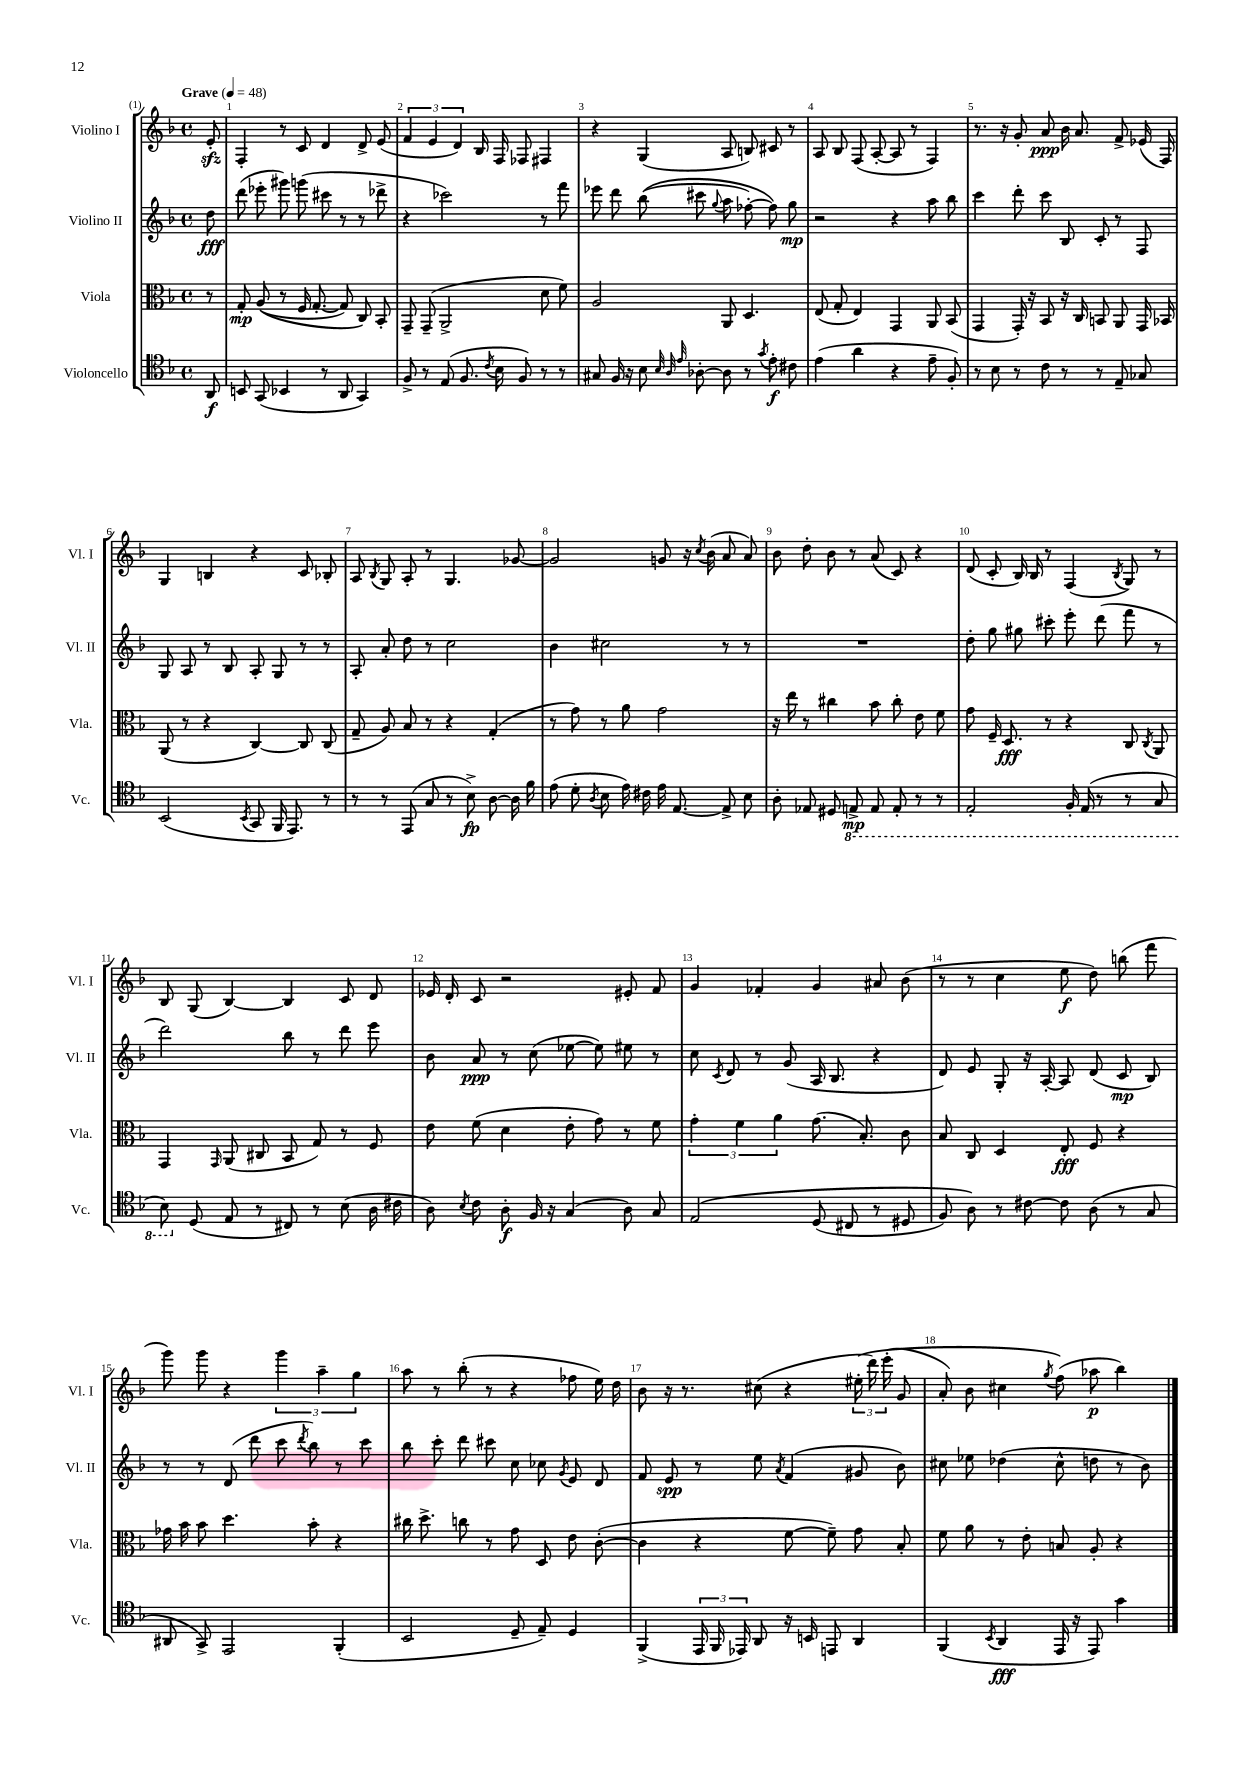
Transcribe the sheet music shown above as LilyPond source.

<<
\new StaffGroup <<
\new Staff = "s0" \with { instrumentName = "Violino I" shortInstrumentName = "Vl. I" } {
    \clef treble \key f \major \defaultTimeSignature \time 4/4 \partial 8 \tempo "Grave" 4 = 48
    \autoBeamOff e'8-.\sfz |
    f4-. r8 c'8 d'4 d'8-> e'8( |
    \tuplet 3/2 { f'4 e'4 d'4) } bes16 f16 fes8 fis4 |
    r4 g4( a8 b8) cis'8 r8 |
    a8 bes8 f8( a8~-. a8 r8 f4) |
    r8. r16 g'8-. a'8\ppp bes'16 a'8. f'8-> ees'16( f16) |
    g4 b4 r4 c'8 bes8-. |
    a8 \acciaccatura { bes8 } g8 a8-. r8 g4. ges'8~ |
    ges'2 g'8 r16 \acciaccatura { c''8 } bes'16( a'8 a'8) |
    bes'8 d''8-. bes'8 r8 a'8( c'8) r4 |
    d'8( c'8-. bes16) bes16 r8 f4( \acciaccatura { bes8 } g8) r8 |
    bes8 g8( bes4~) bes4 c'8 d'8 |
    ees'16 d'16-. c'8 r2 eis'8-. f'8 |
    g'4 fes'4-. g'4 ais'8 bes'8( |
    r8 r8 c''4 e''8\f d''8) b''8( f'''8 |
    g'''8) g'''8 r4 \tuplet 3/2 { g'''4 a''4-- g''4 } |
    a''8 r8 bes''8-.( r8 r4 fes''8 e''16) d''16 |
    bes'8 r16 r8. cis''8( r4 \tuplet 3/2 { eis''16-.\( d'''16) e'''16-.( } g'8 |
    a'8-.) bes'8 cis''4 \acciaccatura { g''8 } f''8(\) aes''8\p bes''4) \bar "|." |
}
\new Staff = "s1" \with { instrumentName = "Violino II" shortInstrumentName = "Vl. II" } {
    \clef treble \key f \major \defaultTimeSignature \time 4/4 \partial 8
    \autoBeamOff d''8\fff |
    d'''8( ees'''8-. gis'''8) g'''8( cis'''8 r8 r8 des'''8-> |
    r4 ces'''2) r8 f'''8 |
    ees'''8 d'''8 bes''8(\( cis'''8 \appoggiatura { g''8 } a''8 fes''8~-.) fes''8\) g''8\mp |
    r2 r4 a''8 bes''8 |
    c'''4 d'''8-. c'''8 bes8 c'8-. r8 f8 |
    g8 a8 r8 bes8 a8-. g8 r8 r8 |
    a8-. a'8-. d''8 r8 c''2 |
    bes'4 cis''2 r8 r8 |
    R1 |
    d''8-. g''8 gis''8 cis'''8-. e'''8-. d'''8( f'''8 r8 |
    d'''2) bes''8 r8 d'''8 e'''8 |
    bes'8 a'8\ppp r8 c''8( ees''8~ ees''8) eis''8 r8 |
    c''8 \acciaccatura { c'8 } d'8 r8 g'8( a16 bes8. r4 |
    d'8) e'8 g8-. r16 a16~-. a8 d'8( c'8\mp bes8) |
    r8 r8 d'8( d'''8 c'''8 \acciaccatura { d'''8 } bes''8) r8 c'''8 |
    bes''8 c'''8-. d'''8 cis'''8 c''8 ces''8 \acciaccatura { g'8 } e'8 d'8 |
    f'8 e'8\spp r8 e''8 \acciaccatura { a'8 } f'4( gis'8 bes'8) |
    cis''8 ees''8 des''4( cis''8-^ d''8 r8 bes'8) \bar "|." |
}
\new Staff = "s2" \with { instrumentName = "Viola" shortInstrumentName = "Vla." } {
    \clef alto \key f \major \defaultTimeSignature \time 4/4 \partial 8
    \autoBeamOff r8 |
    g8-.\mp a8(\( r8 f16 g8.~-. g8) c8\) bes,8-. |
    g,8-- g,8--( a,2-> d'8 f'8) |
    a2 a,8 d4. |
    e8( g8-. e4) g,4 a,8 bes,8( |
    g,4 g,16-.) r16 bes,8 r16 c16 b,8 a,8 g,16 bes,16 |
    a,8( r8 r4 c4~) c8 c8( |
    g8-- a8) bes8 r8 r4 g4-.( |
    r8 g'8) r8 a'8 g'2 |
    r16 e''16 r8 cis''4 bes'8 cis''8-. e'8 f'8 |
    g'8 f16-- d8.\fff r8 r4 c8 \acciaccatura { c8 } a,8 |
    g,4 \grace { g,16 } a,8( cis8 bes,8 g8) r8 f8 |
    e'8 f'8( d'4 e'8-. g'8) r8 f'8 |
    \tuplet 3/2 { g'4-. f'4 a'4 } g'8.( bes8.-.) c'8 |
    bes8 c8 d4 e8-.\fff f8 r4 |
    ges'16 bes'16 bes'8 d''4. bes'8-. r4 |
    cis''16 d''8.-> c''8 r8 g'8 d8 e'8 c'8~-.( |
    c'4 r4 f'8~ f'8--) g'8 bes8-. |
    f'8 a'8 r8 e'8-. b8 a8-. r4 \bar "|." |
}
\new Staff = "s3" \with { instrumentName = "Violoncello" shortInstrumentName = "Vc." } {
    \clef tenor \key f \major \defaultTimeSignature \time 4/4 \partial 8
    \autoBeamOff a,8\f |
    b,8 g,8( bes,4 r8 a,8 g,4) |
    f8-> r8 e8( f8. \acciaccatura { c'8 } bes16 f8) r8 r8 |
    gis8 f16 r16 bes8 \grace { bes32 a32 e'32 } aes8~-. aes8 r8 \acciaccatura { g'8 } e'8-.\f cis'8 |
    e'4( a'4 r4 e'8-- f8-.) |
    r8 bes8 r8 c'8 r8 r8 e8-- ges8 |
    bes,2( \acciaccatura { bes,8 } g,8 f,16 e,8.) r8 |
    r8 r8 e,8( g8 r8 bes8->\fp) a8~ a16 f'16 |
    e'8( d'8-. \acciaccatura { a8 } bes8 e'16) cis'16 e'16 e8.~ e8-> bes8 |
    a8-. ees8 dis8 \ottava #-1 e,!8->\mp e,8 e,8-. r8 r8 |
    e,2-. f,16-. e,16( r8 r8 g,8 |
    bes,8) \ottava #0 d8( e8 r8 cis8) r8 bes8( a16 cis'16 |
    a8) \acciaccatura { bes8 } c'8 a8-.\f f16 r16 g4( a8) g8 |
    e2\( d8( cis8 r8 dis8 |
    f8) a8\) r8 cis'8~ cis'8 a8( r8 g8 |
    ais,8 g,8->) e,2 f,4-.( |
    bes,2 d8-- e8--) d4 |
    f,4->( \tuplet 3/2 { e,16 f,16 ees,16) } a,8 r16 b,16 e,8 a,4 |
    f,4( \acciaccatura { bes,8 } a,4\fff e,16 r16 e,8) g'4 \bar "|." |
}
>>
>>
\layout { \context { \Score \override BarNumber.break-visibility = ##(#f #t #t) barNumberVisibility = #all-bar-numbers-visible } }
